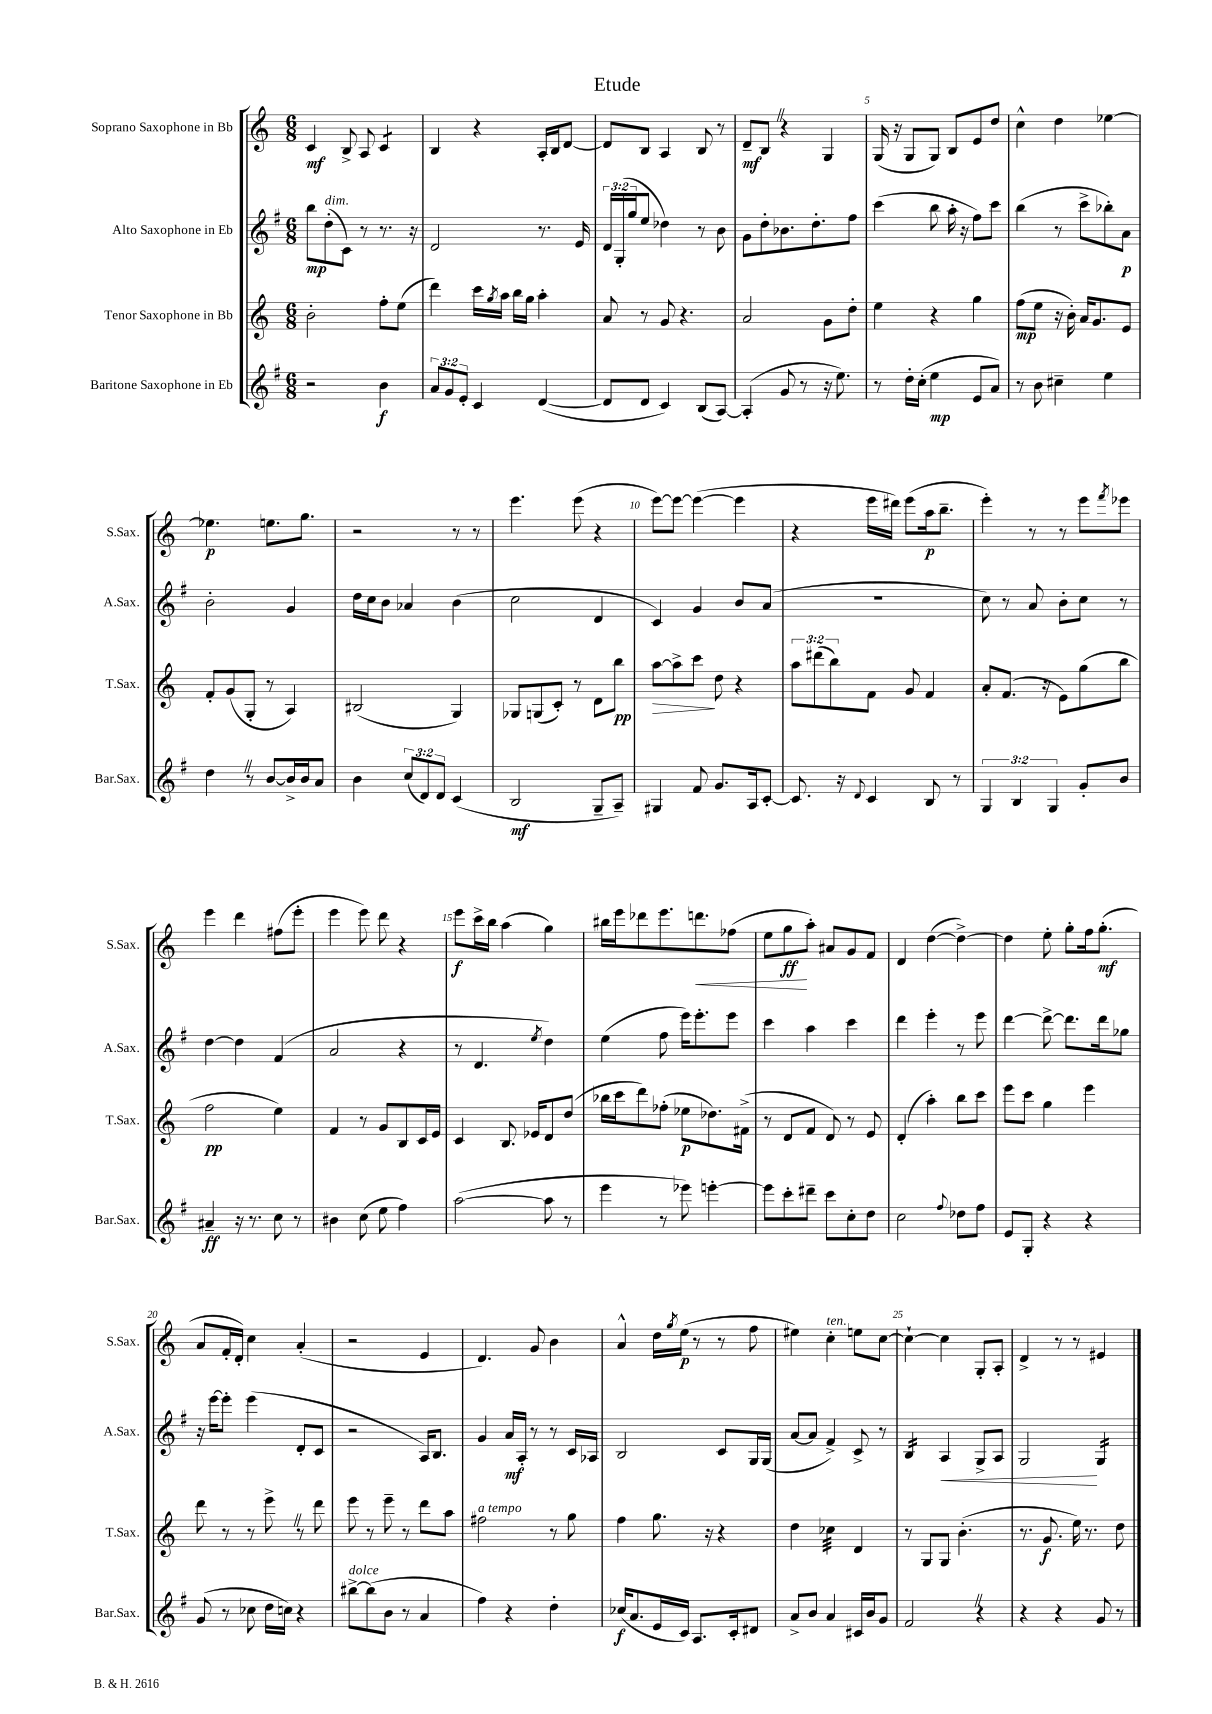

**kern	**kern	**kern	**kern
*staff4	*staff3	*staff2	*staff1
*clefG2	*clefG2	*clefG2	*clefG2
*k[f#]	*k[]	*k[f#]	*k[]
*M6/8	*M6/8	*M6/8	*M6/8
2r	2b'\	8bb\L	4c/
.	.	(8dd'\	.
.	.	8c\J)	8B^/
.	.	8r	8A/
4b\	8ff'\L	8.r	4c/
.	(8ee\J	.	.
.	.	16r	.
=	=	=	=
12a/L	4ddd\)	2d/	4B/
12g/	.	.	.
12e'/J	.	.	.
4c/	16ccc\LL	.	4r
.	8qgg/	.	.
.	16aa\JJ	.	.
.	16bb\LL	.	.
.	16gg\JJ	.	.
([4d/	4aa'\	8.r	16A'/LL
.	.	.	16B/J
.	.	.	[8d/J
.	.	16e/	.
=	=	=	=
8d/]L	8a/	24d/LL	8d/]L
.	.	(24G'/	.
.	.	24gg/J	.
8d/J	8r	8ee/J	8B/J
4c/)	8g/	4dd-\)	4A/
.	4.r	.	.
(8B/L	.	8r	8B/
[8A/J)	.	8b\	8r
=	=	=	=
(4A'/]	2a/	8g\L	8d~/L
.	.	8dd'\	8B/J
8g/	.	8.b-\	4r
8r	.	.	.
.	.	8.dd'\	.
16r	8g\L	.	4G/
8.ee\)	.	.	.
.	8dd'\J	8ff#\J	.
=	=	=	=
8r	4ee\	(4ccc\	(16G/
.	.	.	16r
16dd'\LL	.	.	8G/L
(16cc'\JJ	.	.	.
4ee\	4r	8bb\	8G/J)
.	.	16aa'\	8B/L
.	.	16r	.
8e/L	4gg\	8ff#\L)	8e/
8a/J)	.	8ccc\J	8dd/J
=	=	=	=
8r	(8ff\L	(4bb\	4cc^^\
8b\	8ee\J	.	.
4cc#~\	16r	8r	4dd\
.	16b'\)	.	.
.	16a/LK	8ccc^\L	.
.	8.g/	.	.
4ee\	.	8bb-'\)	[4ee-\
.	8e/J	8a\J	.
=	=	=	=
4dd\	8f'/L	2b'\	4.ee-\]
.	(8g/	.	.
8r	8G'/J	.	.
[8b/L	8r	.	8.ee\L
16b^/]L	4A/)	4g/	.
16b/J	.	.	8.gg\J
8a/J	.	.	.
=	=	=	=
4b\	(2B#/	16dd\LL	2r
.	.	16cc\J	.
.	.	8b\J	.
(12cc/L	.	4a-/	.
12d/)	.	.	.
12d/J	.	.	.
(4c/	4G/)	(4b\	8r
.	.	.	8r
=	=	=	=
2B/	8G-/L	2cc\	4.eee\
.	(8G/	.	.
.	8c'/J)	.	.
.	8r	.	(8eee\
8G~/L	8d\L	4d/	4r
8A~/J)	8bb\J	.	.
=	=	=	=
4G#/	[8aa\L	4c/)	[8eee\L)
.	8aa^\]	.	8eee\_J
8f#/	8ccc\J	4g/	(4eee\_
8.g/L	8dd\	.	.
.	4r	8b/L	4eee\]
16A/k	.	.	.
[8c'/J	.	(8a/J	.
=	=	=	=
8.c/]	12aa\L	2.r	4r
.	(12ddd#\	.	.
.	12bb\)	.	.
16r	.	.	.
8qqd/	.	.	.
4c/	8f\J	.	16eee\LL
.	.	.	16ddd#\JJ)
.	8g/	.	(8eee\L
8B/	4f/	.	16aa\k
.	.	.	8.bb~\J
8r	.	.	.
=	=	=	=
6G/	8a'/L	8cc\)	4eee'\)
.	(8.f/J	8r	.
6B/	.	.	.
.	.	8a/	8r
.	16r	.	.
6G/	.	.	.
.	8e\L)	8b'\L	8r
8g'/L	(8gg\	8cc\J	8eee\L
.	.	.	8qfff/
8b/J	8bb\J	8r	8eee-\J
=	=	=	=
4a#~/	2ff\	[4dd\	4eee\
16r	.	4dd\]	4ddd\
8.r	.	.	.
8cc\	4ee\)	(4f#/	(8ff#\L
8r	.	.	8eee'\J
=	=	=	=
4b#\	4f/	2a/	4eee\
(8cc\	8r	.	8eee\)
8ee\	8g/L	.	8ddd\
4ff#\)	8B/	4r	4r
.	16c/L	.	.
.	16e/JJ	.	.
=	=	=	=
([2aa\	4c/	8r	8eee\L
.	.	4.d/	16ccc^\L
.	.	.	16bb\JJ
.	8.B/	.	(4aa\
.	16e-/LK	.	.
.	.	8qee/	.
8aa\]	8d/	4dd\)	4gg\)
8r	(8dd/J	.	.
=	=	=	=
4eee\	16bb-\LL	(4ee\	16bb#\LL
.	16ccc\J	.	16eee\J
.	8ddd\)	.	8ddd-\
8r	(8ff-'\J	8ff#\	8.eee\
8eee-\)	8ee-\L	16eee\LK)	.
.	.	8.eee'\	8.ddd\
[4eee'\	8.dd-\)	.	.
.	.	8eee\J	(8ff-\J
.	(16f#^\Jk	.	.
=	=	=	=
8eee\]L	8r	4ccc\	8ee\L
8ccc'\	8d/L	.	8gg\
8ddd#~\J	8f/J	4aa\	8aa'\J)
8ccc\L	8d/)	.	8a#/L
8cc'\	8r	4ccc\	8g/
8dd\J	8e/	.	8f/J
=	=	=	=
2cc\	(4d'/	4ddd\	4d/
.	4aa'\)	4eee'\	([4dd\
8qqff#/	.	.	.
8dd-\L	8bb\L	8r	4dd^\_)
8ff#\J	8ccc\J	8eee\	.
=	=	=	=
8e/L	8eee\L	[4ddd\	4dd\]
8G'/J	8ccc\J	.	.
4r	4gg\	8ddd^\_	8ee'\
.	.	8.ddd\]L	8gg'\L
4r	4eee\	.	16ff\k
.	.	16ddd\k	(8.gg'\J
.	.	8gg-\J	.
=	=	=	=
(8g/	8ddd\	16r	8a/L
.	.	[16eee\LK	.
8r	8r	8eee'\]J	16f'/L
.	.	.	16d'/JJ)
8cc-\	8r	(4eee\	4cc\
16dd\LL	8eee^\	.	.
16cc\JJ)	.	.	.
4r	8r	8d'/L	(4a'/
.	8ddd\	8c/J	.
=	=	=	=
[8bb#^\L	8eee\	2r	2r
(8bb#\]	8r	.	.
8b\J	8eee~\	.	.
8r	8r	.	.
4a/	8ddd\L	16A/LK)	4e/
.	.	8.B/J	.
.	8aa\J	.	.
=	=	=	=
4ff#\)	2ff#\	4g/	4.d/)
4r	.	16a/LL	.
.	.	16A'/JJ	.
.	.	8r	8g/
4dd'\	8r	8r	4b\
.	8gg\	16c/LL	.
.	.	16A-/JJ	.
=	=	=	=
(16cc-/LK	4ff\	2B/	4a^^/
8.a/	.	.	.
16e/L	8.gg\	.	16dd\LL
.	.	.	8qgg/
16c/JJ)	.	.	(16ee\JJ
8.A/L	.	.	8r
.	16r	.	.
.	4r	8c/L	8r
16c'/k	.	.	.
8d#/J	.	16G/L	8ff\
.	.	(16G/JJ	.
=	=	=	=
8a^/L	4dd\	[8a/L	4ee#\)
8b/J	.	8a/]J	.
4a/	4cc-\	4f#^/)	4cc'\
16c#/LL	4d/	8c^/	8ee\L
16b/J	.	.	.
8g/J	.	8r	[8cc\J
=	=	=	=
2f#/	8r	4B/	4cc`\_
.	8G/L	.	.
.	8G/J	4A/	4cc\]
.	(4.b'\	.	.
4r	.	8G^/L	8G'/L
.	.	8A/J	8A'/J
=	=	=	=
4r	8.r	2G/	4d^/
.	8.g/	.	.
4r	.	.	8r
.	16ee\)	.	8r
.	8.r	.	.
8g/	.	4G/	4e#/
8r	8dd\	.	.
==	==	==	==
*-	*-	*-	*-
